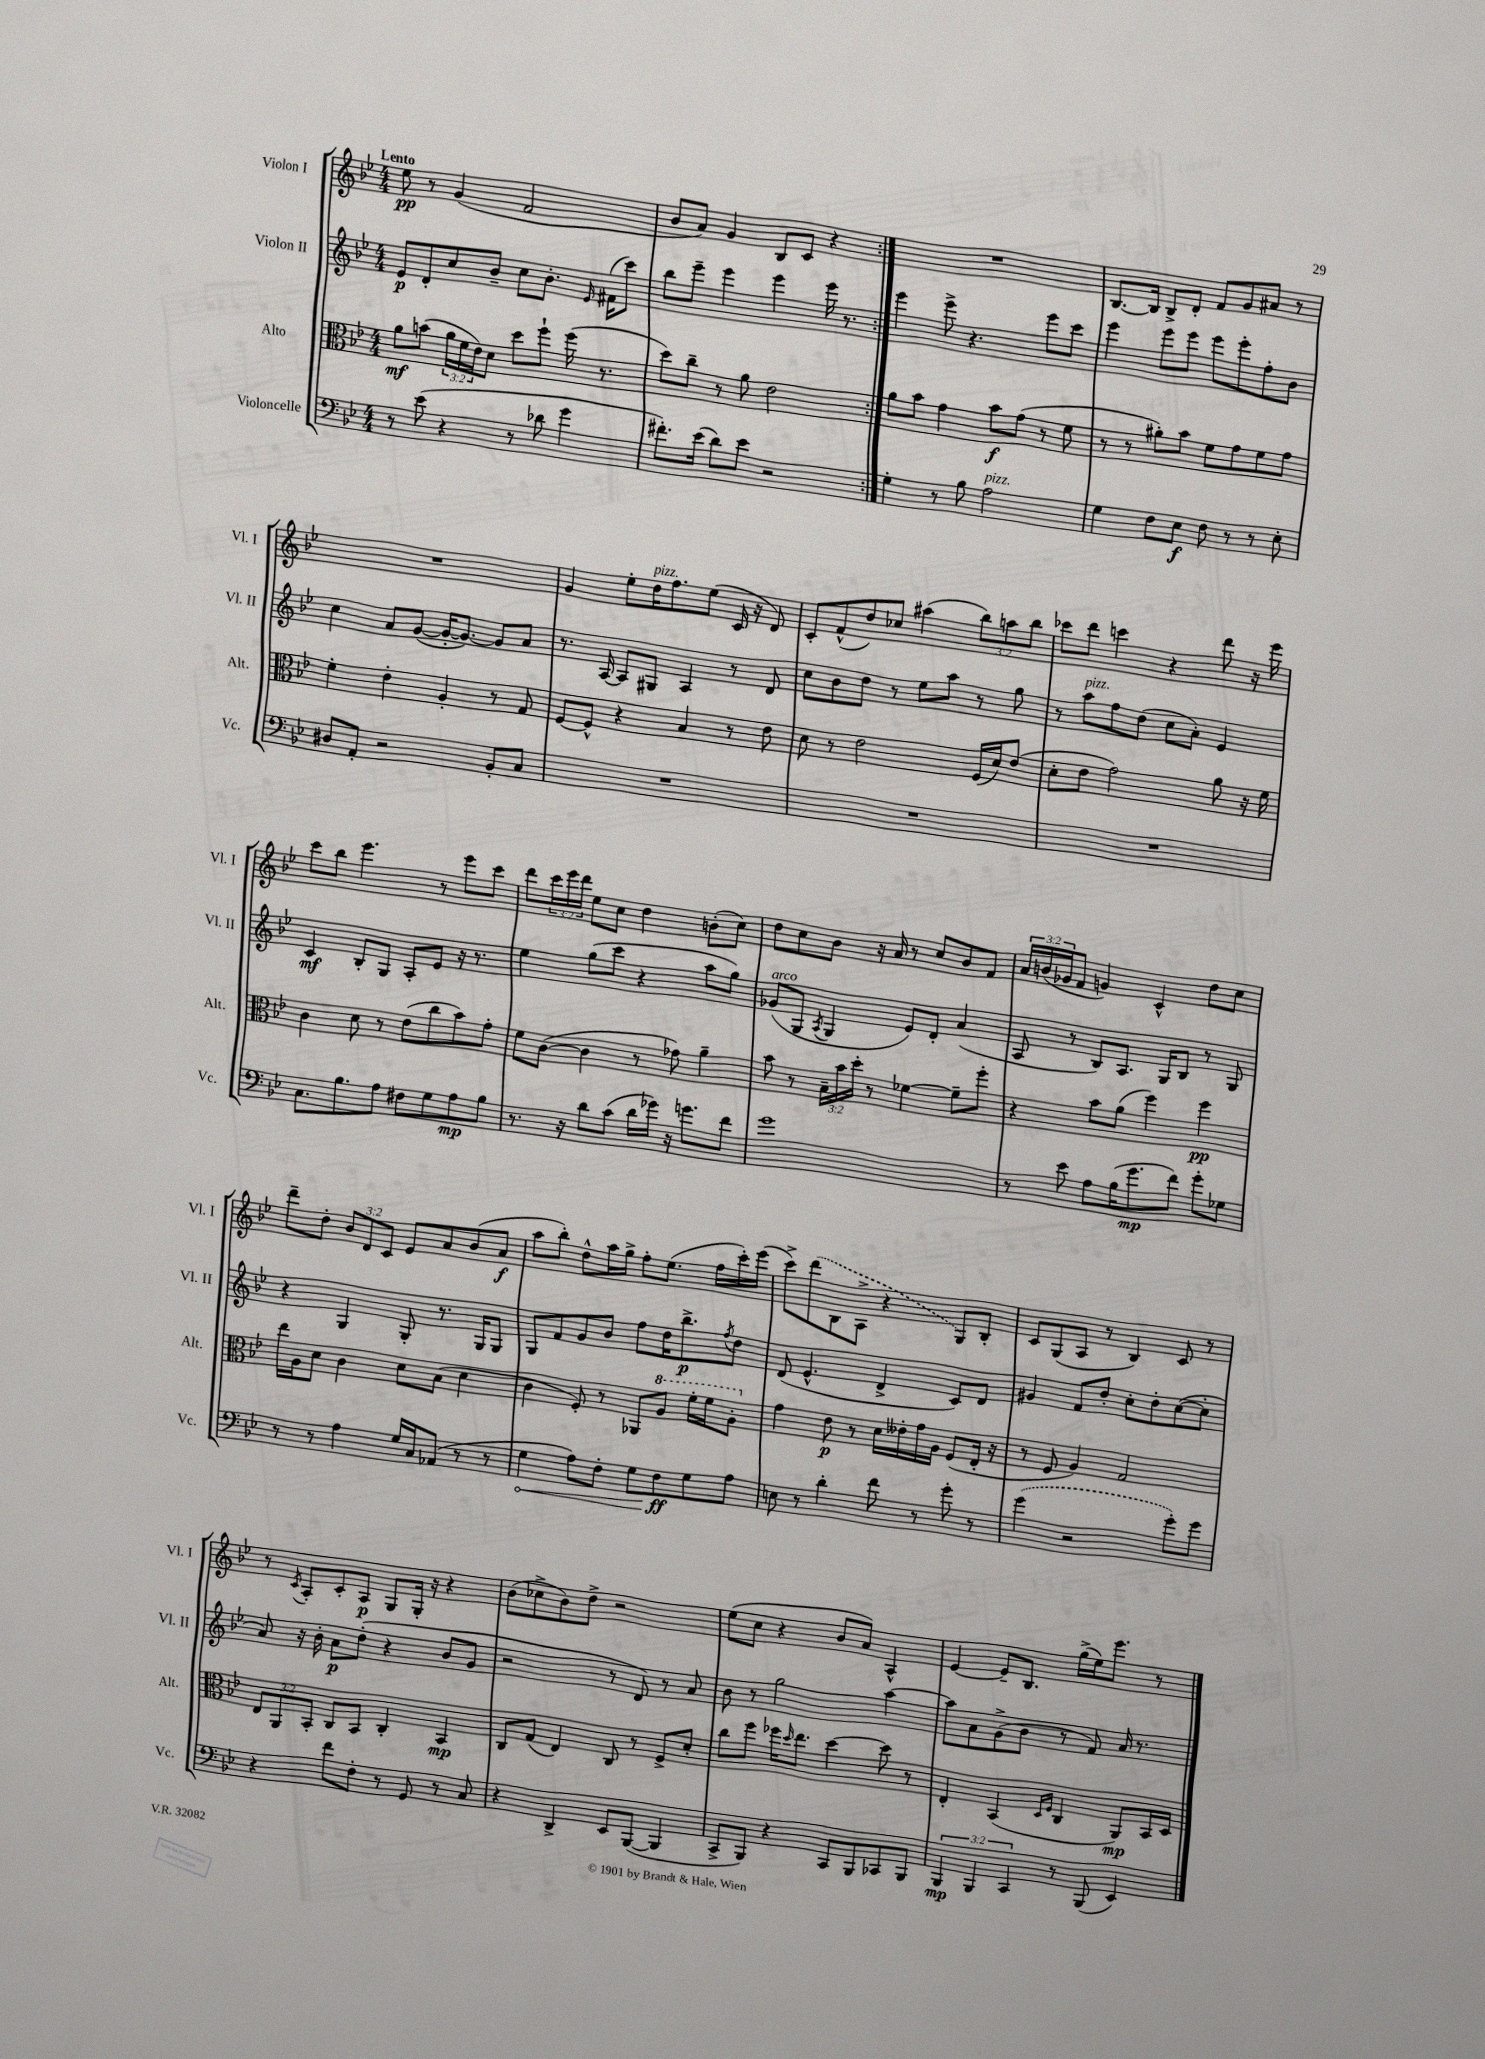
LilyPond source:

<<
\new StaffGroup <<
\new Staff = "s0" \with { instrumentName = "Violon I" shortInstrumentName = "Vl. I" } {
    \clef treble \key bes \major \numericTimeSignature \time 4/4 \override Staff.TupletNumber.text = #tuplet-number::calc-fraction-text \tempo "Lento"
    \repeat volta 2 { ees''8\pp r8 g'4( f'2 |
    bes'8 a'8) g'4 bes8 c'8 r4 | }
    R1 |
    bes8.~ bes16 bes8-> d'8-. f'8 g'8 ais'8 r8 |
    R1 |
    g'4 ees''8-. d''16^\markup { \italic "pizz." } f''8. ees''8( c'16 r16 d'8) |
    c'8-. f'8-^( d''8) ces''8 ais''4( \tuplet 3/2 { bes''8) a''8 bes''8 } |
    ces'''8 d'''8 c'''4 r4 d'''8 r16 ees'''16 |
    c'''8 bes''8 ees'''4. r8 ees'''8 c'''8 |
    d'''8 \tuplet 3/2 { c'''16 ees'''16 d'''16 } ees''8 c''8 d''4 b'8-.( c''8) |
    d''8 c''8 bes'8 r16 a'16 r8 c''8 bes'8 f'8 |
    \tuplet 3/2 { a'16 b'16( ges'16 } f'8 g'4) c'4-^ d''8 c''8 |
    d'''8-- d''8-. \tuplet 3/2 { bes'8 d'8 c'8 } ees'8 a'8 bes'8( a'8\f |
    a''8 bes''8-.) d''8-^ a''16 g''16-> f''8-. ees''8.( f''16 c'''16-.) ees'''16( |
    c'''8->) \once \slurDashed d'''8( bes8 a8-> r4 g8) bes8-. |
    c'8 g8( a8 r8 bes4) c'8 r8 |
    r8 \acciaccatura { c'8 } a8-. c'8-. a8\p g8 g16-. r16 r4 |
    bes'8( ces''8-> bes'8) d''8-> r2 |
    ees''8( c''8 r4 bes'8 a'8) a4-^ |
    ees'4~ ees'8-- bes8. g''16->( ees''16) ees'''8. r8 \bar "|." |
}
\new Staff = "s1" \with { instrumentName = "Violon II" shortInstrumentName = "Vl. II" } {
    \clef treble \key bes \major \numericTimeSignature \time 4/4
    \repeat volta 2 { ees'8\p d'8-. c''8 bes'8-- c''8 bes'8.-. \grace { ees'16 } fis'16( c'''8) |
    bes''8 ees'''8-- ees'''4 ees'''4 ees'''16 r8. | }
    ees'''4 ees'''8-> r4. ees'''8 c'''8 |
    ees'''4 ees'''8 ees'''8 ees'''8 ees'''8-. f''8-. bes'8 |
    c''4 a'8 g'8~( g'16~-. g'8.~) g'8 a'8 |
    r8. a16~ a8 gis8 a4 r8 d'8 |
    c''8 bes'8 d''8 r8 ees''8 a''8 r8 g''8 |
    r8 a''8^\markup { \italic "pizz." } f''8 d''8( c''8 a'8-.) ees'4 |
    c'4\mf bes8-. g8 a8-. ees'8 r16 r8. |
    ees''4 g''8( c'''8 r4 a''8 g''8) |
    ges'8^\markup { \italic "arco" }( g8 \acciaccatura { a8 } g4 ees'8) d'8-. a'4( |
    a8 r8 bes8) a8. g16 bes8 r8 g8 |
    r4 g4 g8-. r8. g16 g8 |
    g8 f'8 g'8 bes'8 f''8 d''16 bes''8.->\p \acciaccatura { f''8 } d''8 |
    d'8( ees'4.-^ d'4-> c'8) d'8 |
    gis'4 f'8 d''8-. c''8-. d''8-. c''8~( c''8-. |
    a'8) r16 bes'16-. a'8\p d''8-.( r4 bes'8 g'8 |
    r2 r8 d'8) r8 a'8 |
    bes'8 r8 g''2 a''4~ |
    a''8 a'8 g'8->( bes'8 r8 f'8) a'16 r8. \bar "|." |
}
\new Staff = "s2" \with { instrumentName = "Alto" shortInstrumentName = "Alt." } {
    \clef alto \key bes \major \numericTimeSignature \time 4/4 \override Staff.TupletNumber.text = #tuplet-number::calc-fraction-text
    \repeat volta 2 { a'8\mf b'8( \tuplet 3/2 { a'16 f'16 ees'16) } d'8 d''8 f''8-! f''16( r8. |
    d''8) c''8-- r8 a'8 ees'2 | }
    a'8 bes'8 g'4 bes'8\f g'8( r8 f'8 |
    r8 r8 ais'8-.) bes'8 f'8 g'8 f'8 g'8 |
    f'4-. ees'4-. a4-. r8 g8 |
    f8~ f8-^ r4 bes4 r8 ees'8 |
    d'8 r8 ees'2 f16( d'16) ees'8( |
    d'8-. ees'8 g'2) a'8 r16 f'16 |
    c'4 d'8 r8 ees'8( c''8 bes'8) g'8-. |
    f'8 c'8~( c'4 r8 ges'8) a'4-- |
    bes'8 r8 \tuplet 3/2 { bes16-- bes'16 d''16-. } r8 fes'4~ fes'8-- f''8-. |
    r4 bes'8 a'8( f''4) f''4\pp |
    ees''16 a16 d'8 c'4 d'8 bes8( d'4 |
    c'4 f8-.) r8 aes,8 \ottava #1 a'8 f''16-. f''16 a'8-. \ottava #0 |
    g'4 ees'8\p r8 d'16 eeses'16-. g'16 a16 f8( ees16-. r16 |
    r8 f8 a4) g2 |
    \tuplet 3/2 { ees8 a,8 bes,8-. } c8 bes,8 c4-. bes,4\mp |
    c8 g8( ees4) c8 r8 f8-> d'8-. |
    c''8 f''8 fes''16 \grace { d''16 } ees''8. d''4~ d''8 r8 |
    ees4-. bes,4( \grace { d16 f16 } c4 a,8\mp) bes,16 d16 \bar "|." |
}
\new Staff = "s3" \with { instrumentName = "Violoncelle" shortInstrumentName = "Vc." } {
    \clef bass \key bes \major \numericTimeSignature \time 4/4 \override Staff.TupletNumber.text = #tuplet-number::calc-fraction-text
    \repeat volta 2 { r8 ees'8( r4 r8 des'8 g'4 |
    fis'8.-.) ees'16( d'8) ees'8 r2 | }
    g4-. r8 bes8 a2^\markup { \italic "pizz." } |
    g4 f8 ees8\f f8 r8 r8 ees8-. |
    dis8 a,8-. r2 bes,8-. c8 |
    R1 |
    R1 |
    R1 |
    c8. bes8. a8 fis8 g8 a8\mp bes8 |
    r8. r16 d'8 c'8( d'16 ges'16) r16 g'8. f'8 |
    g'1 |
    r8 ees'8 a8 bes16( g'8.\mp f'8) g'8-. ges8 |
    r8 r8 a4 g16 c16 aes,8( r8 r8 |
    \once \override Hairpin.circled-tip = ##t g4\< a8) f8-. g8 f8\ff\! g8 a8 |
    e8 r8 d'4-. f'8 r8 g'8-. r8 |
    \once \slurDashed g'4( r2 g'8-.) g'8 |
    r4 f'8 f8-. r8 g,8 r8 c8 |
    r4 d,4-> ees,8 bes,,8~( bes,,4 |
    c,8-> bes,,8) r4 c,8 bes,,8 ces,8 bes,,8 |
    \tuplet 3/2 { bes,,4\mp bes,,4 c,4 } r8 bes,,8( ees,4) \bar "|." |
}
>>
>>
\layout { \context { \Score \remove "Bar_number_engraver" } }
